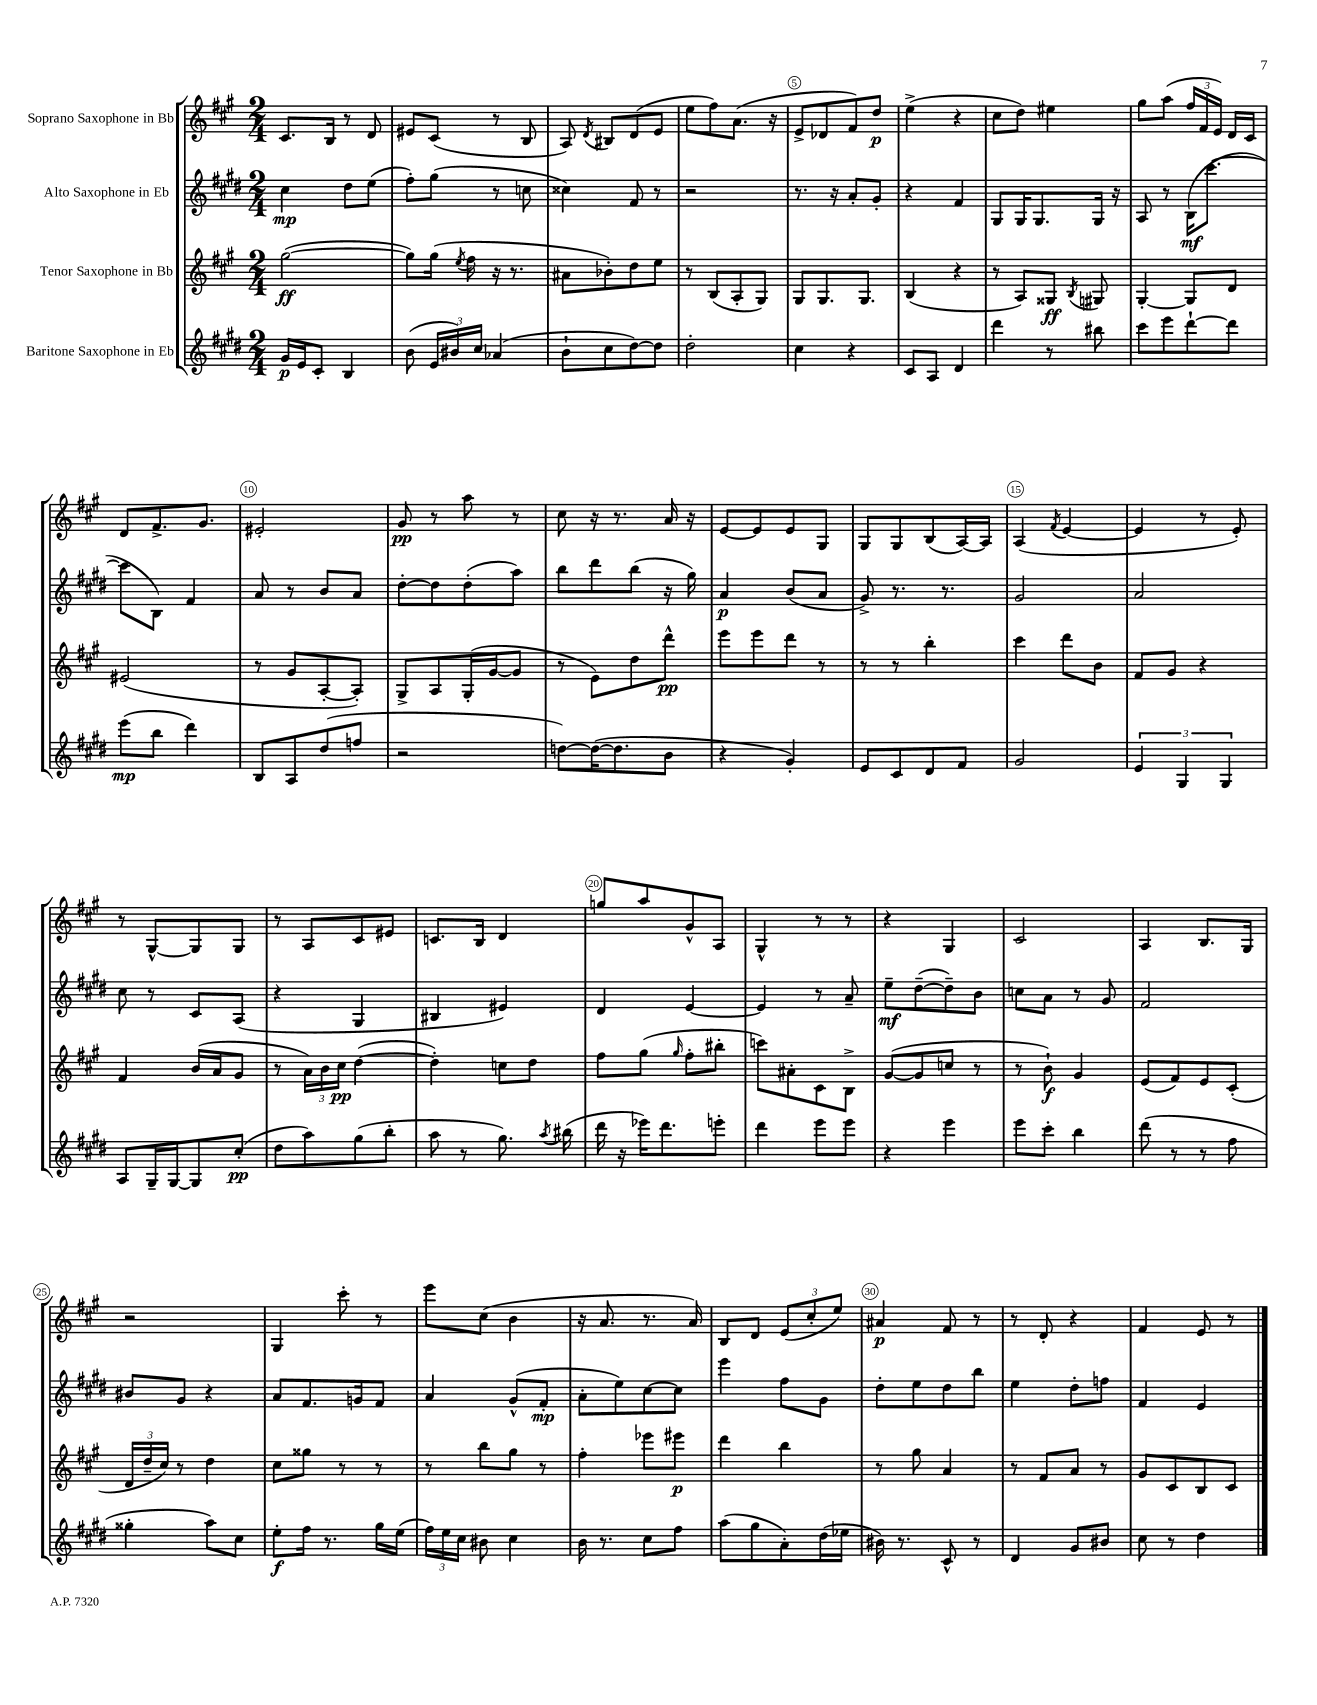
<<
\new StaffGroup <<
\new Staff = "s0" \with { instrumentName = "Soprano Saxophone in Bb" } {
    \clef treble \key a \major \numericTimeSignature \time 2/4
    \autoBeamOff cis'8.[ b16] r8 d'8 |
    eis'8[ cis'8]( r8 b8 |
    a8) \acciaccatura { d'8 } bis8[ d'8( e'8] |
    e''8[ fis''8) a'8.]( r16 |
    e'8[-> des'8 fis'8) d''8]\p |
    e''4->( r4 |
    cis''8[ d''8]) eis''4 |
    gis''8[ a''8]( \tuplet 3/2 { fis''16[ fis'16 e'16]) } d'16[ cis'16] |
    d'8[ fis'8.-> gis'8.] |
    eis'2-. |
    gis'8\pp r8 a''8 r8 |
    cis''8 r16 r8. a'16 r16 |
    e'8[~ e'8 e'8 gis8] |
    gis8[ gis8 b8( a16~) a16] |
    a4( \acciaccatura { fis'8 } e'4~ |
    e'4 r8 e'8-.) |
    r8 gis8[~-^ gis8 gis8] |
    r8 a8[ cis'8 eis'8] |
    c'8.[ b16] d'4 |
    g''8[ a''8 gis'8-^ a8] |
    gis4-^ r8 r8 |
    r4 gis4 |
    cis'2 |
    a4 b8.[ gis16] |
    r2 |
    gis4 cis'''8-. r8 |
    e'''8[ cis''8]( b'4 |
    r16 a'8. r8. a'16) |
    b8[ d'8] \tuplet 3/2 { e'8[( cis''8-. e''8]) } |
    ais'4\p fis'8 r8 |
    r8 d'8-. r4 |
    fis'4 e'8 r8 \bar "|." |
}
\new Staff = "s1" \with { instrumentName = "Alto Saxophone in Eb" } {
    \clef treble \key e \major \numericTimeSignature \time 2/4
    \autoBeamOff cis''4\mp dis''8[ e''8]( |
    fis''8[-.) gis''8]( r8 c''8 |
    cisis''4) fis'8 r8 |
    r2 |
    r8. r16 a'8[-. gis'8]-. |
    r4 fis'4 |
    gis8[ gis16 gis8. gis16] r16 |
    a8 r8 b16[\mf( cis'''8.]~ |
    cis'''8[ b8]) fis'4 |
    a'8 r8 b'8[ a'8] |
    dis''8[~-. dis''8 dis''8-.( a''8]) |
    b''8[ dis'''8 b''8]( r16 gis''16) |
    a'4\p b'8[( a'8] |
    gis'8->) r8. r8. |
    gis'2 |
    a'2 |
    cis''8 r8 cis'8[ a8]( |
    r4 gis4 |
    bis4 eis'4) |
    dis'4 e'4~ |
    e'4 r8 a'8-- |
    e''8[--\mf dis''8~--( dis''8--) b'8] |
    c''8[ a'8] r8 gis'8 |
    fis'2 |
    bis'8[ gis'8] r4 |
    a'8[ fis'8. g'16 fis'8] |
    a'4 gis'8[-^( fis'8]-.\mp |
    a'8[-. e''8) cis''8~ cis''8] |
    e'''4 fis''8[ gis'8] |
    dis''8[-. e''8 dis''8 b''8] |
    e''4 dis''8[-. f''8] |
    fis'4 e'4 \bar "|." |
}
\new Staff = "s2" \with { instrumentName = "Tenor Saxophone in Bb" } {
    \clef treble \key a \major \numericTimeSignature \time 2/4
    \autoBeamOff gis''2~\ff( |
    gis''8[) gis''16]( \acciaccatura { e''8 } fis''16 r16 r8. |
    ais'8[ bes'8-.) d''8 e''8] |
    r8 b8[( a8-. gis8]) |
    gis8[ gis8. gis8.] |
    b4( r4 |
    r8 a8[) gisis8]\ff \acciaccatura { b8 } gis8 |
    gis4~-. gis8[ d'8] |
    eis'2( |
    r8 gis'8[ a8~-. a8]-.) |
    gis8[-> a8 gis16-.( gis'16~ gis'8] |
    r8 e'8[) d''8 d'''8]-^\pp |
    e'''8[ e'''8 d'''8] r8 |
    r8 r8 b''4-. |
    cis'''4 d'''8[ b'8] |
    fis'8[ gis'8] r4 |
    fis'4 b'16[( a'16 gis'8] |
    r8 \tuplet 3/2 { a'16[) b'16 cis''16]\pp } d''4~( |
    d''4-.) c''8[ d''8] |
    fis''8[ gis''8]( \grace { gis''16 } fis''8[-. bis''8]-. |
    c'''8[) ais'8-. cis'8 b8]-> |
    gis'8[~( gis'8 c''8] r8 |
    r8 b'8-!\f) gis'4 |
    e'8[( fis'8) e'8 cis'8]-.( |
    \tuplet 3/2 { d'16[ d''16-- cis''16]) } r8 d''4 |
    cis''8[ gisis''8] r8 r8 |
    r8 b''8[ gis''8] r8 |
    fis''4-. ees'''8[ eis'''8]\p |
    d'''4 b''4 |
    r8 gis''8 a'4 |
    r8 fis'8[ a'8] r8 |
    gis'8[ cis'8 b8 cis'8] \bar "|." |
}
\new Staff = "s3" \with { instrumentName = "Baritone Saxophone in Eb" } {
    \clef treble \key e \major \numericTimeSignature \time 2/4
    \autoBeamOff gis'16[\p e'16 cis'8]-. b4 |
    b'8( \tuplet 3/2 { e'16[ bis'16) cis''16] } aes'4( |
    b'8[-! cis''8 dis''8~) dis''8] |
    dis''2-. |
    cis''4 r4 |
    cis'8[ a8] dis'4 |
    dis'''4 r8 bis''8 |
    cis'''8[ e'''8 dis'''8~-! dis'''8] |
    e'''8[\mp( b''8] dis'''4) |
    b8[ a8 dis''8( f''8] |
    r2 |
    d''8[~) d''16~( d''8. b'8] |
    r4 gis'4-.) |
    e'8[ cis'8 dis'8 fis'8] |
    gis'2 |
    \tuplet 3/2 { e'4 gis4 gis4 } |
    a8[ gis16-- gis16~ gis8 cis''8]-.\pp( |
    dis''8[ a''8) gis''8( b''8]-. |
    a''8 r8 gis''8.) \acciaccatura { a''8 } bis''16( |
    dis'''16 r16 ees'''16[) dis'''8. e'''8]-. |
    dis'''4 e'''8[ e'''8] |
    r4 e'''4 |
    e'''8[ cis'''8]-. b''4 |
    dis'''8( r8 r8 fis''8 |
    gisis''4-. a''8[) cis''8] |
    e''8[-.\f fis''16] r8. gis''16[ e''16]( |
    \tuplet 3/2 { fis''16[) e''16 cis''16] } bis'8 cis''4 |
    b'16 r8. cis''8[ fis''8] |
    a''8[( gis''8 a'8-.) dis''16( ees''16] |
    bis'16) r8. cis'8-^ r8 |
    dis'4 gis'8[ bis'8] |
    cis''8 r8 dis''4 \bar "|." |
}
>>
>>
\layout { \context { \Score \override BarNumber.break-visibility = ##(#f #t #t) barNumberVisibility = #(every-nth-bar-number-visible 5) \override BarNumber.stencil = #(make-stencil-circler 0.1 0.3 ly:text-interface::print) } }
